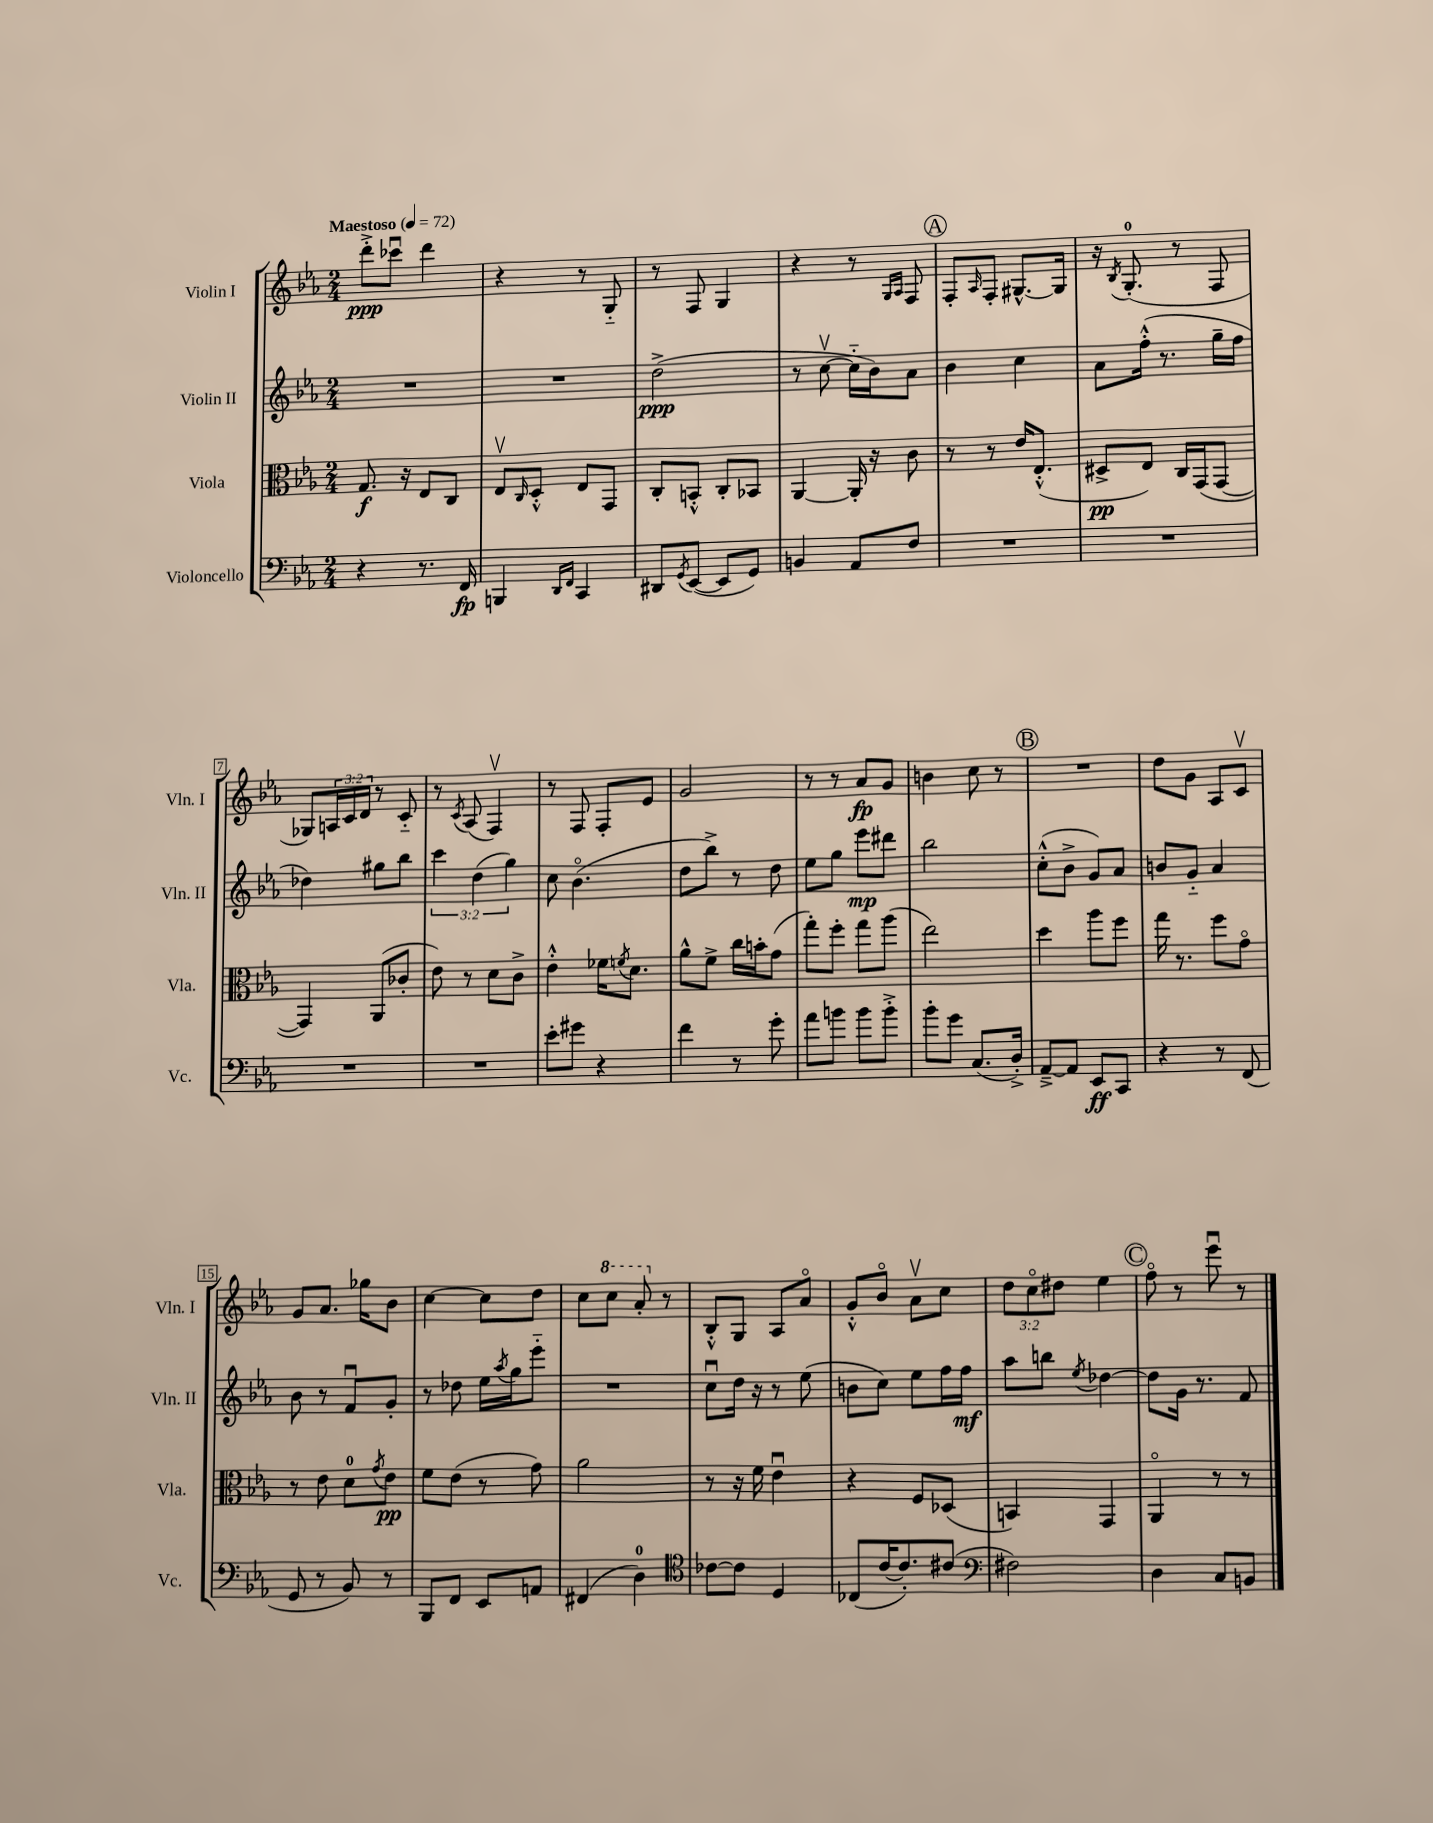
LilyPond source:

<<
\new StaffGroup <<
\new Staff = "s0" \with { instrumentName = "Violin I" shortInstrumentName = "Vln. I" } {
    \clef treble \key ees \major \numericTimeSignature \time 2/4 \override Staff.TupletNumber.text = #tuplet-number::calc-fraction-text \tempo "Maestoso" 4 = 72
    d'''8-.->\ppp ces'''8\downbow d'''4 |
    r4 r8 g8-_ |
    r8 f8 g4 |
    r4 r8 \grace { g16 aes16 } f8 |
    \mark \markup { \circle "A" } f8-. \grace { aes16 } f8-. gis8.~-^ gis16 |
    r16 \acciaccatura { bes8 } g8.-0-.( r8 f8 |
    ges8) \tuplet 3/2 { a16 c'16 d'16 } r8 c'8-_ |
    r8 \acciaccatura { c'8 } aes8( f4\upbow) |
    r8 f8 f8-. ees'8 |
    g'2 |
    r8 r8 aes'8\fp g'8 |
    b'4 c''8 r8 |
    \mark \markup { \circle "B" } R2 |
    d''8 g'8 aes8 c'8\upbow |
    g'8 aes'8. ges''16 bes'8 |
    c''4~ c''8 d''8 |
    c''8 \ottava #1 c'''8 aes''8-. \ottava #0 r8 |
    bes8-.-^ g8 aes8 aes'8\flageolet |
    g'8-.-^ bes'8\flageolet aes'8\upbow c''8 |
    \tuplet 3/2 { d''8 c''8\flageolet dis''8 } ees''4 |
    \mark \markup { \circle "C" } f''8\flageolet r8 ees'''8\downbow r8 \bar "|." |
}
\new Staff = "s1" \with { instrumentName = "Violin II" shortInstrumentName = "Vln. II" } {
    \clef treble \key ees \major \numericTimeSignature \time 2/4 \override Staff.TupletNumber.text = #tuplet-number::calc-fraction-text
    R2 |
    R2 |
    d''2->\ppp( |
    r8 c''8~\upbow c''16-_ bes'16) aes'8 |
    \mark \markup { \circle "A" } bes'4 c''4 |
    aes'8 f''16-.-^( r8. g''16-- f''16 |
    des''4) gis''8 bes''8 |
    \tuplet 3/2 { c'''4 d''4( g''4) } |
    c''8 bes'4.\flageolet( |
    d''8 bes''8->) r8 d''8 |
    ees''8 g''8 ees'''8\mp dis'''8 |
    bes''2 |
    \mark \markup { \circle "B" } c''8-.-^( bes'8-> g'8) aes'8 |
    b'8 g'8-_ aes'4 |
    bes'8 r8 f'8\downbow g'8-. |
    r8 des''8 ees''16 \acciaccatura { aes''8 } g''16 ees'''8-_ |
    R2 |
    c''8\downbow d''16 r16 r8 ees''8( |
    b'8 c''8) ees''8 f''16 f''16\mf |
    aes''8 b''8 \acciaccatura { ees''8 } des''4~ |
    \mark \markup { \circle "C" } des''8 g'16 r8. f'8 \bar "|." |
}
\new Staff = "s2" \with { instrumentName = "Viola" shortInstrumentName = "Vla." } {
    \clef alto \key ees \major \numericTimeSignature \time 2/4
    g8.\f r16 ees8 c8 |
    ees8\upbow \grace { c16 } d8-.-^ ees8 g,8 |
    c8-. b,8-.-^ c8-. bes,8 |
    aes,4~ aes,16-. r16 c'8 |
    \mark \markup { \circle "A" } r8 r8 ees'16 ees8.-.-^( |
    dis8->\pp ees8) c16 g,16( g,8~ |
    g,4) aes,8( ces'8-. |
    ees'8) r8 d'8 c'8-> |
    ees'4-.-^ fes'16 \acciaccatura { f'8 } d'8. |
    aes'8-^ f'8-> c''16 b'16-. g'8( |
    g''8-.) f''8-. g''8 aes''8( |
    ees''2) |
    \mark \markup { \circle "B" } d''4 aes''8 f''8 |
    g''16 r8. f''8 g'8\flageolet |
    r8 ees'8 d'8-0 \acciaccatura { g'8 } ees'8\pp |
    f'8 ees'8( r8 g'8) |
    aes'2 |
    r8 r16 f'16 ees'4\downbow |
    r4 f8 des8( |
    b,4) g,4 |
    \mark \markup { \circle "C" } aes,4\flageolet r8 r8 \bar "|." |
}
\new Staff = "s3" \with { instrumentName = "Violoncello" shortInstrumentName = "Vc." } {
    \clef bass \key ees \major \numericTimeSignature \time 2/4
    r4 r8. f,16\fp |
    b,,4 \grace { d,16 f,16 } c,4 |
    dis,8 \acciaccatura { g,8 } ees,8~( ees,8 g,8) |
    b,4 aes,8 f8 |
    \mark \markup { \circle "A" } R2 |
    R2 |
    R2 |
    R2 |
    ees'8-. gis'8 r4 |
    f'4 r8 g'8-. |
    aes'8 b'8 b'8 b'8-.-> |
    bes'8-. g'8 c8.( d16-.->) |
    \mark \markup { \circle "B" } aes,8~---> aes,8 ees,8\ff c,8 |
    r4 r8 f,8( |
    g,8 r8 bes,8) r8 |
    bes,,8 f,8 ees,8 a,8 |
    fis,4( d4-0) |
    \clef tenor ces'8~ ces'8 d4 |
    ces8( c'16~ c'8.-.) cis'8( |
    \clef bass fis2) |
    \mark \markup { \circle "C" } d4 c8 b,8 \bar "|." |
}
>>
>>
\layout { \context { \Score \override BarNumber.stencil = #(make-stencil-boxer 0.1 0.3 ly:text-interface::print) } }
